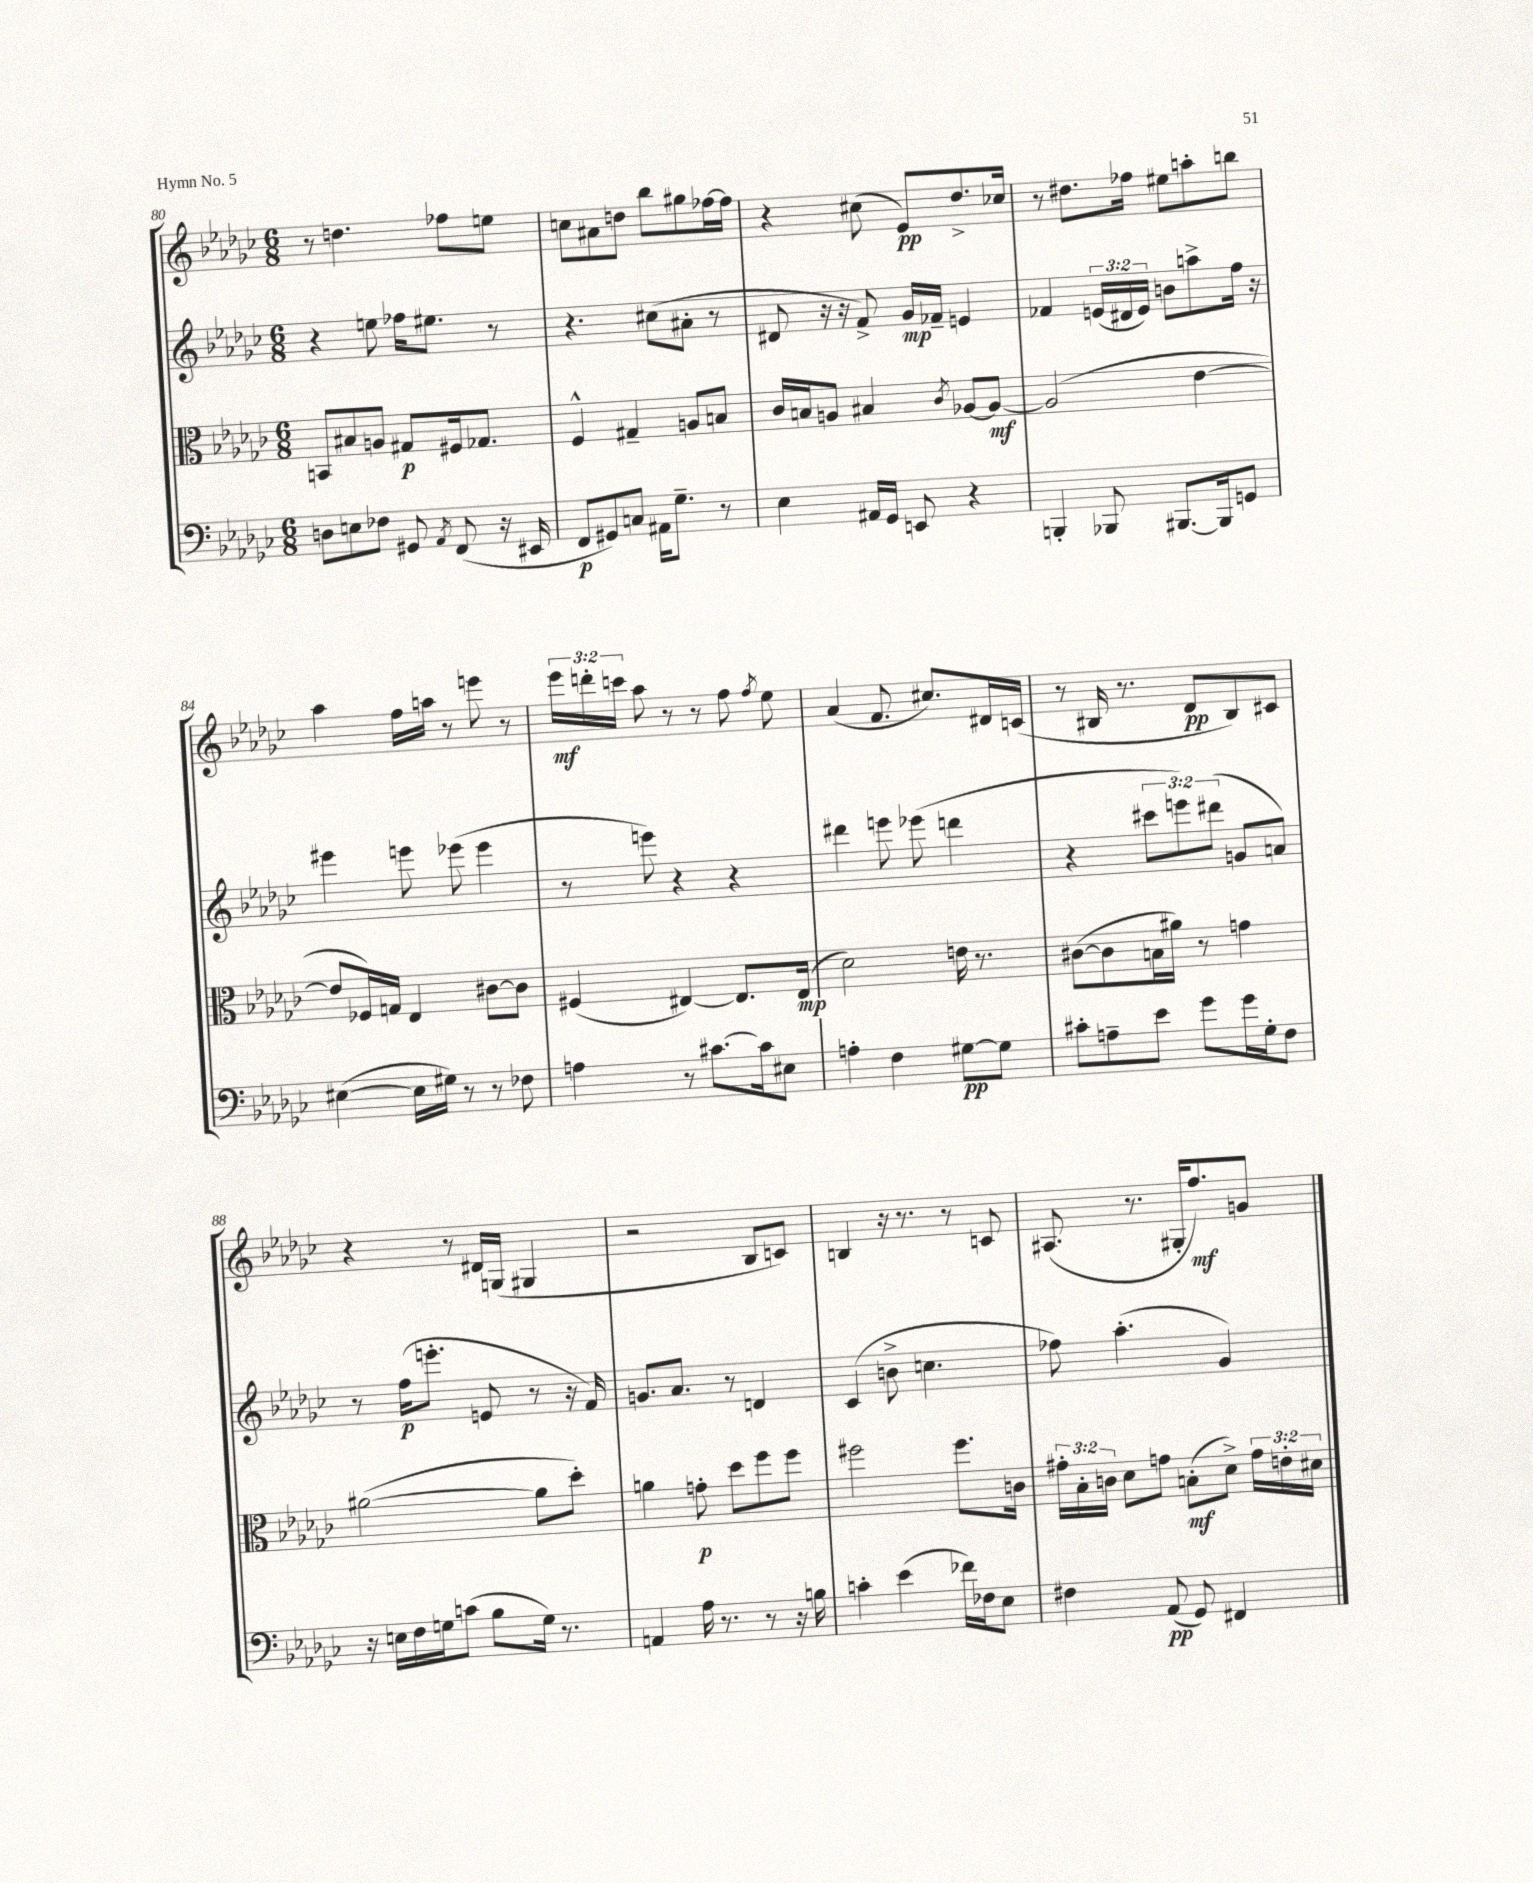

**kern	**dynam	**kern	**dynam	**kern	**dynam	**kern	**dynam
*part4	*part4	*part3	*part3	*part2	*part2	*part1	*part1
*staff4	*staff4	*staff3	*staff3	*staff2	*staff2	*staff1	*staff1
*clefF4	*	*clefC3	*	*clefG2	*	*clefG2	*
*k[b-e-a-d-g-c-]	*	*k[b-e-a-d-g-c-]	*	*k[b-e-a-d-g-c-]	*	*k[b-e-a-d-g-c-]	*
*M6/8	*	*M6/8	*	*M6/8	*	*M6/8	*
=80	=80	=80	=80	=80	=80	=80	=80
8Dn\L	.	8BBn/L	.	4r	.	8r	.
8En\	.	8B#X/	.	.	.	4.ddn\	.
8F-X\J	.	8An/J	.	8een\	.	.	.
8GG#X/	.	8G#X/L	p	16ff-X\KL	.	.	.
.	.	.	.	8.ee#X\J	.	.	.
8qAA-/	.	.	.	.	.	.	.
(8FF/	.	16F#X/k	.	.	.	8ff-X\L	.
.	.	8.G-X/J	.	.	.	.	.
16r	.	.	.	8r	.	8een\J	.
16EE#X/	.	.	.	.	.	.	.
=81	=81	=81	=81	=81	=81	=81	=81
8FF/L	p	4F^^/	.	4.r	.	8ccn\L	.
8GG#X/)	.	.	.	.	.	8a#X\	.
8Cn/J	.	4G#X~/	.	.	.	8ddn\J	.
16AA#X\KL	.	.	.	(8cc#X\L	.	8bb-\L	.
8.G-~\J	.	.	.	.	.	.	.
.	.	8An/L	.	8a#X'\J	.	8gg#X\	.
8r	.	8Bn/J	.	8r	.	[16ff-X\L	.
.	.	.	.	.	.	16ff-\JJ]	.
=82	=82	=82	=82	=82	=82	=82	=82
4E-\	.	16c-/LL	.	8d#X/	.	4r	.
.	.	16Bn/J	.	.	.	.	.
.	.	8An/J	.	16r	.	.	.
.	.	.	.	16r	.	.	.
16AA#X/LL	.	4B#X/	.	8f^/)	.	(8cc#X\	.
16GG-/JJ	.	.	.	.	.	.	.
8EEn/	.	.	.	16g-/LL	mp	8e-/L)	pp
.	.	.	.	16f-X~/JJ	.	.	.
.	.	8qc-/	.	.	.	.	.
4r	.	[8A-X/L	.	4en/	.	8.dd-^/	.
.	.	8A-/J_	mf	.	.	.	.
.	.	.	.	.	.	16cc-X/Jk	.
=83	=83	=83	=83	=83	=83	=83	=83
4BBBn'/	.	(2A-/]	.	4f-X/	.	8r	.
.	.	.	.	.	.	8.dd#X\L	.
8BBB-X/	.	.	.	(24en/LL	.	.	.
.	.	.	.	24d#X/	.	.	.
.	.	.	.	.	.	16ff-X\Jk	.
.	.	.	.	24e/JJ)	.	.	.
[8.BBB#X/L	.	.	.	8bn\L	.	8ee#X\L	.
.	.	[4e-\	.	8aan^\	.	8aan'\	.
16BBB#/k]	.	.	.	.	.	.	.
8GGn/J	.	.	.	16ff\Jk	.	8bbn\J	.
.	.	.	.	16r	.	.	.
!!LO:LB:g=z
=84	=84	=84	=84	=84	=84	=84	=84
([4E#X\	.	8e-/L]	.	4eee#X\	.	4aa-\	.
.	.	16F-X/L)	.	.	.	.	.
.	.	16Gn/JJ	.	.	.	.	.
16E#\LL]	.	4E-/	.	8eeen\	.	16ff\LL	.
16G#X\JJ)	.	.	.	.	.	16aan\JJ	.
8r	.	.	.	(8eee-X\	.	8r	.
8r	.	[8c#X\L	.	4eee-\	.	8eeen\	.
8F-X\	.	8c#\J]	.	.	.	8r	.
=85	=85	=85	=85	=85	=85	=85	=85
4An\	.	(4F#X/	.	8r	.	24eee-\LL	mf
.	.	.	.	.	.	24dddn'\	.
.	.	.	.	.	.	24cccn\JJ	.
.	.	.	.	8eeen\)	.	8aa-\	.
8r	.	[4E#X/)	.	4r	.	8r	.
[8.c#X\L	.	.	.	.	.	8r	.
.	.	8.E#/L]	.	4r	.	8ff\	.
16c#\k]	.	.	.	.	.	.	.
.	.	.	.	.	.	8qff/	.
8E#X\J	.	.	.	.	.	8ee-\	.
.	.	(16E#/Jk	mp	.	.	.	.
=86	=86	=86	=86	=86	=86	=86	=86
4An'\	.	2d-\)	.	4ddd#X\	.	(4a-/	.
4F\	.	.	.	8eeen\	.	8.f/	.
.	.	.	.	(8eee-X\	.	.	.
.	.	.	.	.	.	8.cc#X/L)	.
[8G#X\L	pp	16en\	.	4dddn\	.	.	.
.	.	8.r	.	.	.	.	.
8G#\J]	.	.	.	.	.	16d#X/L	.
.	.	.	.	.	.	(16cn/JJ	.
=87	=87	=87	=87	=87	=87	=87	=87
8c#X'\L	.	([8c#X\L	.	4r	.	8r	.
8An~\	.	8c#\]	.	.	.	16B#X/	.
.	.	.	.	.	.	8.r	.
8e-\J	.	16Bn\L	.	12ccc#X\L	.	.	.
.	.	16a#X\JJ)	.	.	.	.	.
.	.	.	.	12eeen\)	.	.	.
8g-\L	.	8r	.	.	.	8d-/L	pp
.	.	.	.	(12ddd#X\J	.	.	.
16g-\L	.	4gn\	.	8gn/L	.	8B#/)	.
16G-'\J	.	.	.	.	.	.	.
8F\J	.	.	.	8an/J)	.	8c#X/J	.
!!LO:LB:g=z
=88	=88	=88	=88	=88	=88	=88	=88
16r	.	([2a#X\	.	8r	.	4r	.
16En\LL	.	.	.	.	.	.	.
16F\	.	.	.	(16ff\KL	p	.	.
16Gn\J	.	.	.	8.eeen'\J	.	.	.
(8cn\J	.	.	.	.	.	8r	.
8B-\L	.	.	.	8en/	.	16d#X/LL	.
.	.	.	.	.	.	(16Gn/JJ	.
16G\Jk)	.	8a#\L]	.	8r	.	4G#X/	.
8.r	.	.	.	.	.	.	.
.	.	8dd-'\J)	.	16r	.	.	.
.	.	.	.	16f/)	.	.	.
=89	=89	=89	=89	=89	=89	=89	=89
4AAn/	.	4an\	.	8.gn/L	.	2r	.
.	.	.	.	8.a-/J	.	.	.
16A-\	.	8gn'\	p	.	.	.	.
8.r	.	.	.	.	.	.	.
.	.	8dd-\L	.	8r	.	.	.
8r	.	8ff\	.	4dn/	.	8B-/L	.
16r	.	8ff\J	.	.	.	8cn/J)	.
16Bn\	.	.	.	.	.	.	.
=90	=90	=90	=90	=90	=90	=90	=90
4cn'\	.	2ff#X\	.	(4c-/	.	4Bn/	.
(4e-\	.	.	.	8bn^\	.	16r	.
.	.	.	.	.	.	8.r	.
.	.	.	.	4.ccn\	.	.	.
16f-X\LL)	.	8.ff#\L	.	.	.	8r	.
16F-X\J	.	.	.	.	.	.	.
8E-\J	.	.	.	.	.	8cn/	.
.	.	16cn\Jk	.	.	.	.	.
=91	=91	=91	=91	=91	=91	=91	=91
4F#X\	.	24g#X'\LL	.	8ff-X\)	.	(8.A#X/	.
.	.	24B-'\	.	.	.	.	.
.	.	24cn\JJ	.	.	.	.	.
.	.	8d-\L	.	(4.aa-'\	.	.	.
.	.	.	.	.	.	8.r	.
(8AA-/	pp	8gn\J	.	.	.	.	.
8GG-/)	.	(8Bn'\L	mf	.	.	16G#X'/KL	.
.	.	.	.	.	.	8.ff/)	mf
4FF#X/	.	8d-^\J)	.	4g-/)	.	.	.
.	.	24g\LL	.	.	.	8gn/J	.
.	.	24en'\	.	.	.	.	.
.	.	24d#X\JJ	.	.	.	.	.
==	==	==	==	==	==	==	==
*-	*-	*-	*-	*-	*-	*-	*-
